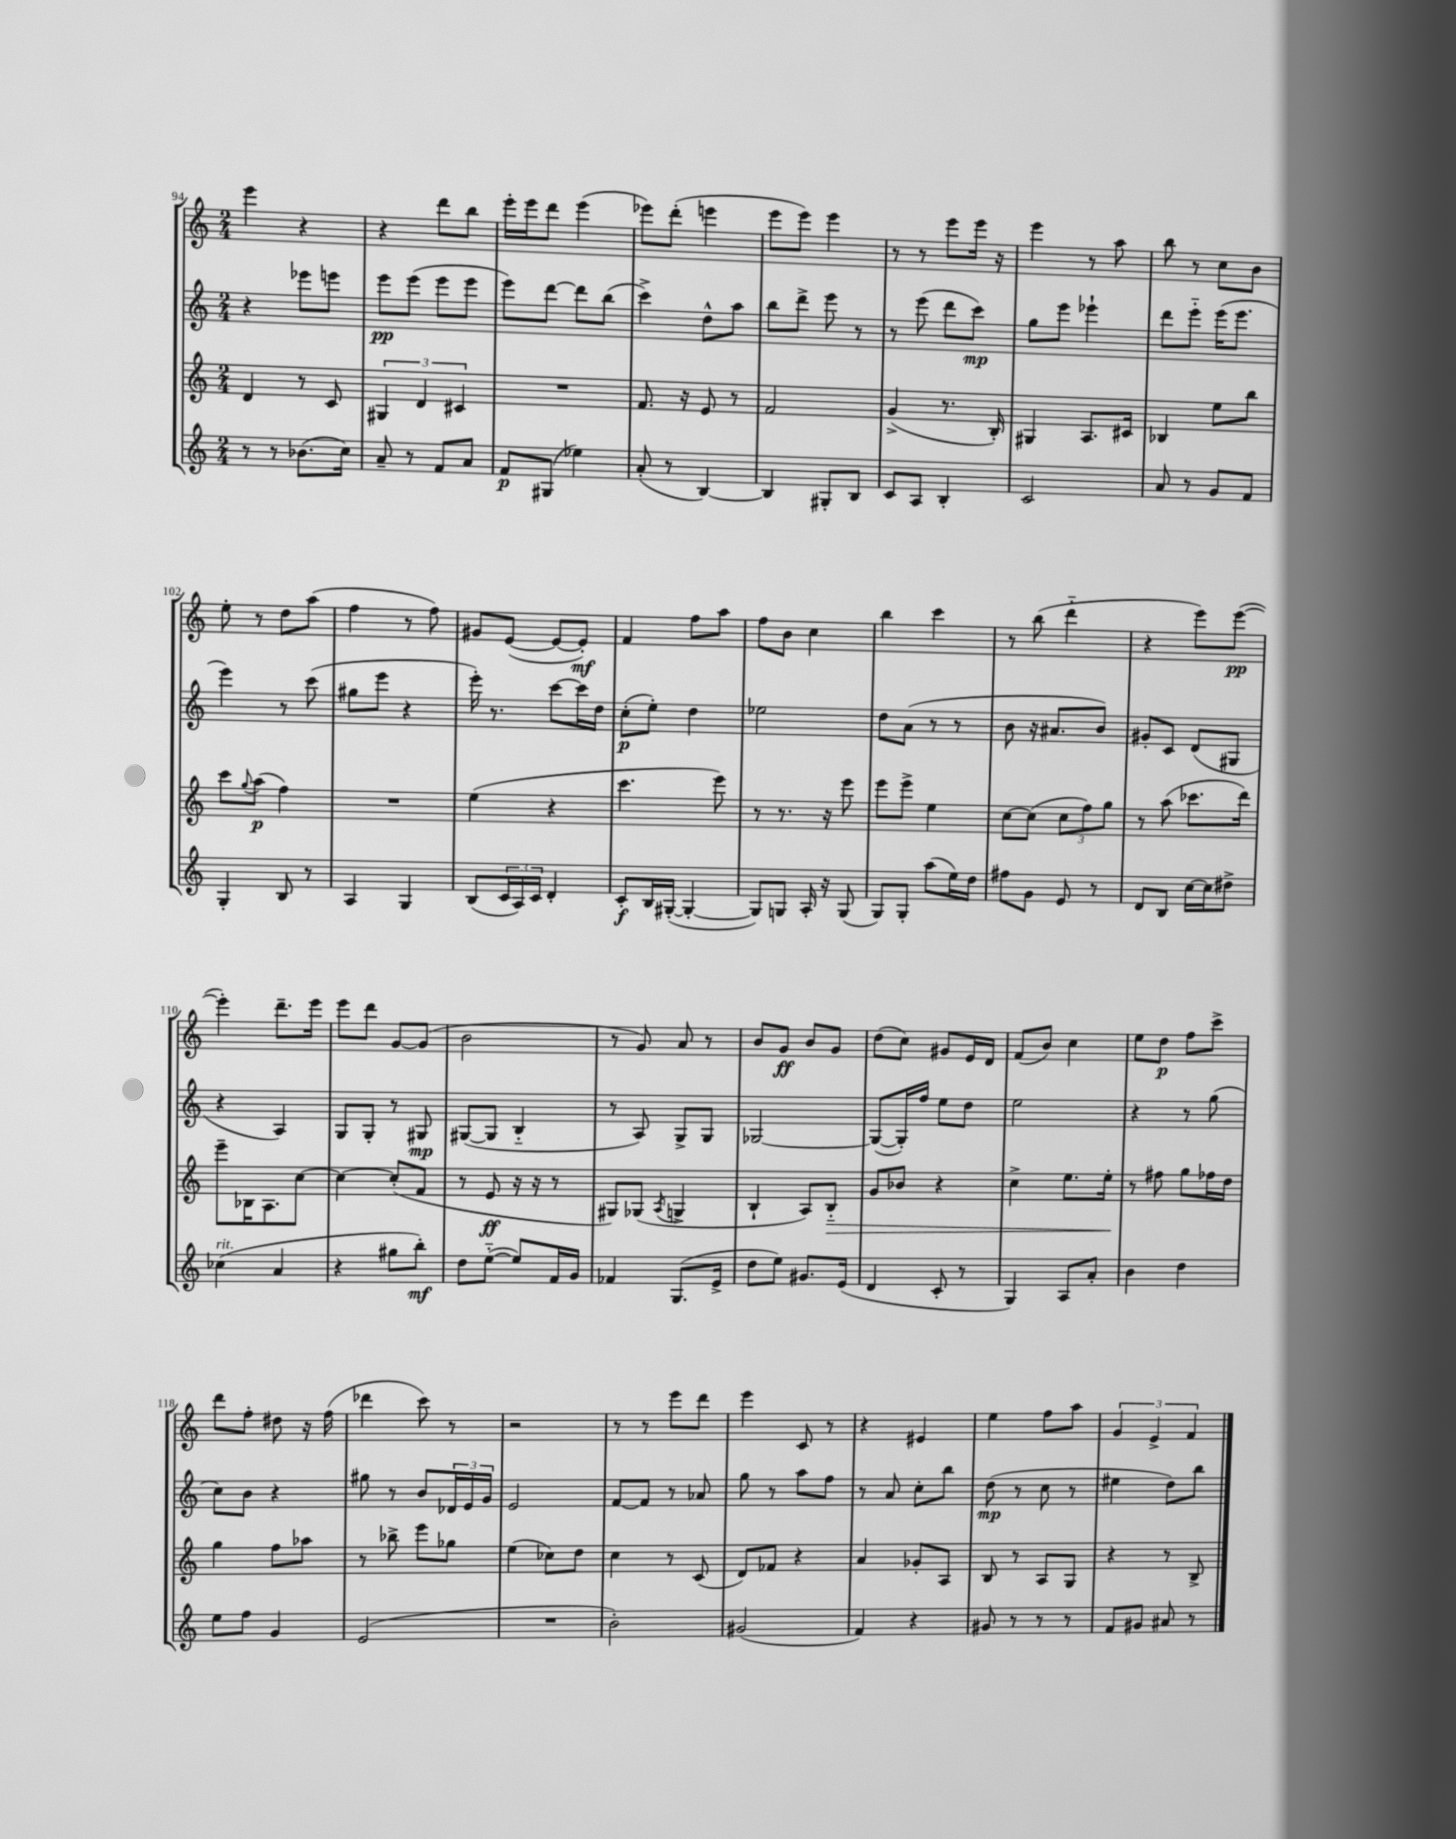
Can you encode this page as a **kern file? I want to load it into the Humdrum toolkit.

**kern	**kern	**kern	**kern
*staff4	*staff3	*staff2	*staff1
*clefG2	*clefG2	*clefG2	*clefG2
*k[]	*k[]	*k[]	*k[]
*M2/4	*M2/4	*M2/4	*M2/4
8r	4d	4r	4eee
8r	.	.	.
(8.b-	8r	8eee-	4r
.	8c	8eee	.
16cc)	.	.	.
=	=	=	=
8a~	6G#	8eee	4r
8r	.	(8eee	.
.	6d	.	.
8f	.	8eee	8ddd
.	6c#	.	.
8a	.	8eee	8bb
=	=	=	=
8f	2r	8eee)	16eee'
.	.	.	16eee
(8G#	.	[8ddd	8ddd
4ee-)	.	8ddd]	(4eee
.	.	(8bb	.
=	=	=	=
(8a'	8.f	4ccc^)	8eee-)
8r	.	.	(8ddd'
.	16r	.	.
[4B)	8e	8dd^^	4eee
.	8r	8aa	.
=	=	=	=
4B]	2f	8bb	8eee
.	.	8ddd^	8eee)
8G#'	.	8eee	4eee
8B	.	8r	.
=	=	=	=
8c	(4g^	8r	8r
8A	.	(8eee	8r
4B'	8.r	8ddd	8eee
.	.	8ccc)	16eee
.	16B')	.	16r
=	=	=	=
2c	4G#	8gg	4eee
.	.	8eee	.
.	8.A	4eee-`	8r
.	.	.	8aa
.	16c#	.	.
=	=	=	=
8a	4B-	8ddd	8bb
8r	.	8eee'~	8r
8g	8ee	(16eee	8cc
.	.	8.eee	.
8f	8bb	.	8b
=	=	=	=
4G'	8ccc	4eee)	8ee'
.	8qqgg	.	.
.	(8aa	.	8r
8B	4ff)	8r	8dd
8r	.	(8ccc	(8aa
=	=	=	=
4A	2r	8gg#	4ff
.	.	8eee	.
4G	.	4r	8r
.	.	.	8ff)
=	=	=	=
(8B	(4ee	16eee')	8g#
.	.	8.r	.
24c	.	.	([8e
24A)	.	.	.
24c	.	.	.
4d'	4r	[8ccc	8e_
.	.	16ccc]	8e'])
.	.	16dd	.
=	=	=	=
8c'	4.ccc	(8cc'	4f
16B	.	8ee')	.
([16G#'	.	.	.
4G#'_	.	4dd	8ff
.	8eee)	.	8aa
=	=	=	=
8G#])	8r	2ee-	8ff
8G	8.r	.	8b
16A'	.	.	4cc
16r	16r	.	.
(8G	8eee	.	.
=	=	=	=
8G)	8eee	8dd	4bb
8G'	8eee^	(8a	.
(8aa	4ee	8r	4ccc
16ee)	.	8r	.
16dd	.	.	.
=	=	=	=
8ff#	[8cc	8b	8r
8g	(8cc]	16r	(8bb
.	.	8.a#	.
8e	12cc	.	4ddd'~
.	12ff)	.	.
8r	.	8b)	.
.	12gg	.	.
=	=	=	=
8d	8r	8g#'	4r
8B	(8aa	8c	.
[16cc	8.ccc-	(8d	8eee)
16cc]	.	.	.
8dd#^	.	8G#	([8eee
.	16ddd)	.	.
=	=	=	=
(4cc-	8eee~	4r	4eee'])
.	16B-	.	.
.	8.A	.	.
4a	.	4A)	8.ddd~
.	[8cc	.	.
.	.	.	16eee
=	=	=	=
4r	4cc_	8G	8eee
.	.	8G'	8ddd
8gg#	(8cc']	8r	[8g
8bb')	8f	8G#	(8g]
=	=	=	=
8dd	8r	([8G#	2b
([8ee'~	8e	8G#]	.
8ee])	16r	4B'~	.
.	16r	.	.
16f	8r	.	.
16g	.	.	.
=	=	=	=
4f-	8G#)	8r	8r
.	(8G-	8A)	8g)
.	8qA	.	.
(8.G	4G^	8G^	8a
.	.	8G	8r
16e^	.	.	.
=	=	=	=
8dd	4B`	[2G-	8b
8ee)	.	.	8g
8.g#	8A)	.	8b
.	8B'~	.	8g
(16e	.	.	.
=	=	=	=
4d	8g	(8G-_	(8dd
.	8b-	16G-'])	8cc)
.	.	16ff	.
8c'	4r	8ee	8g#
8r	.	8dd	16e
.	.	.	16d
=	=	=	=
4G)	4cc^	2ee	(8f
.	.	.	8b)
8A	8.ee	.	4cc
8a'	.	.	.
.	16ee'	.	.
=	=	=	=
4b	8r	4r	8ee
.	8ff#	.	8dd
4dd	8gg	8r	8ff
.	16ff-	(8gg	8ccc^
.	16dd	.	.
=	=	=	=
8ee	4gg	8cc)	8ddd
8ff	.	8b	8ff'
4g	8ff	4r	8dd#
.	8aa-	.	16r
.	.	.	(16ff
=	=	=	=
(2e	8r	8gg#	4ddd-
.	8bb-^	8r	.
.	8eee	8b	8ccc)
.	8gg-	24d-	8r
.	.	24e	.
.	.	24g	.
=	=	=	=
2r	(4ee	2e	2r
.	8cc-)	.	.
.	8dd	.	.
=	=	=	=
2b')	4cc	[8f	8r
.	.	8f]	8r
.	8r	8r	8eee
.	(8c	8a-	8ddd
=	=	=	=
(2g#	8d)	8gg	4eee
.	8f-	8r	.
.	4r	8aa	8c
.	.	8ff	8r
=	=	=	=
4f)	4a	8r	4r
.	.	8a	.
4r	8g-'	8cc'	4e#
.	8A	8bb	.
=	=	=	=
8g#	8B	(8dd	4ee
8r	8r	8r	.
8r	8A	8cc	8ff
8r	8G	8r	8aa
=	=	=	=
8f	4r	4ee#	6g
8g#	.	.	.
.	.	.	6e^
8a#	8r	8dd)	.
.	.	.	6f
8r	8B^	8bb	.
==	==	==	==
*-	*-	*-	*-
